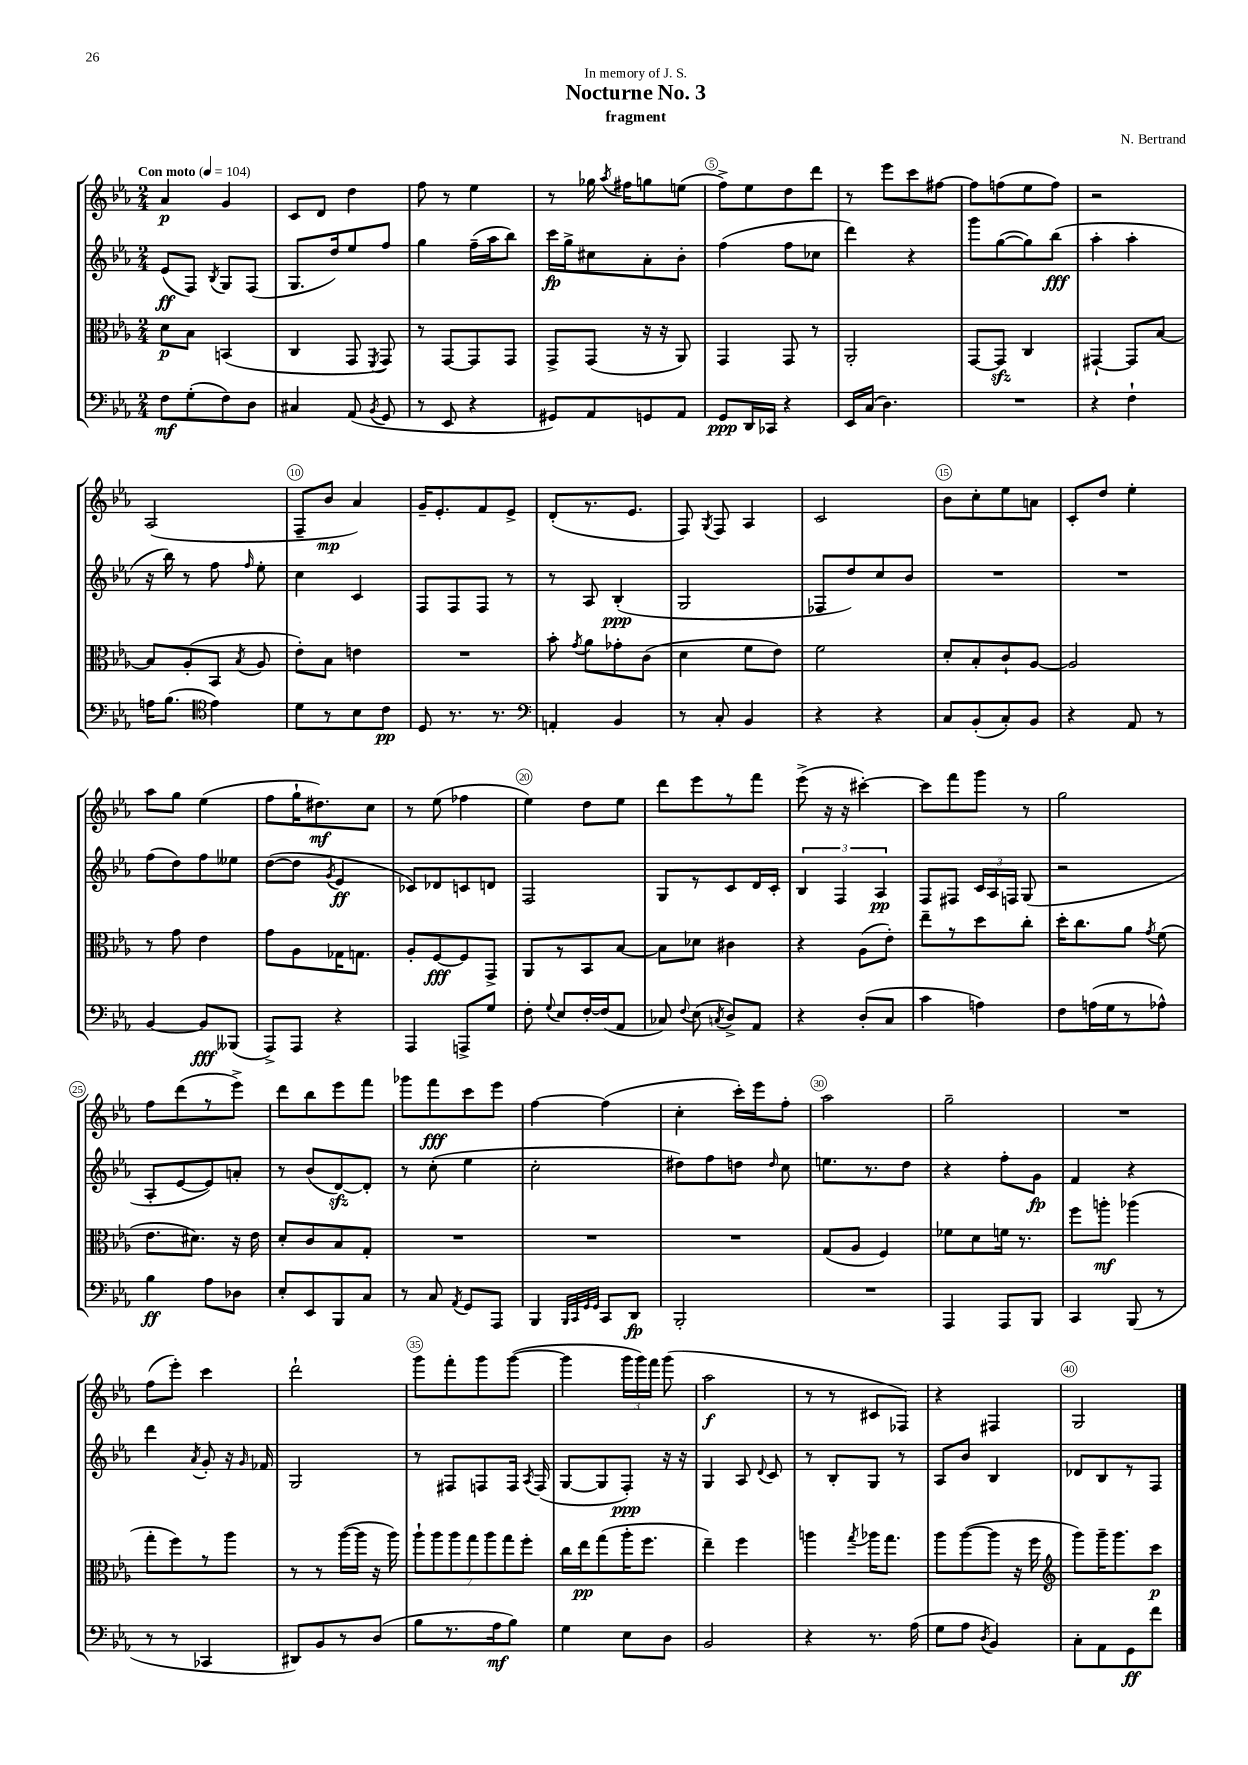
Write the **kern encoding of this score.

**kern	**kern	**kern	**kern
*staff4	*staff3	*staff2	*staff1
*clefF4	*clefC3	*clefG2	*clefG2
*k[b-e-a-]	*k[b-e-a-]	*k[b-e-a-]	*k[b-e-a-]
*M2/4	*M2/4	*M2/4	*M2/4
*MM104	*MM104	*MM104	*MM104
8F	8d	(8e-	4a-
(8G'	8B-	8F)	.
.	.	8qB-	.
8F)	(4BB	8G	4g
8D	.	(8F	.
=	=	=	=
4C#	4C	8.G	8c
.	.	.	8d
.	.	16dd)	.
(8AA-	8GG	8ee-	4dd
8qBB-	8qFF	.	.
8GG	8GG)	8ff	.
=	=	=	=
8r	8r	4gg	8ff
8EE-	[8GG	.	8r
4r	8GG]	(16ff~	4ee-
.	.	16aa-	.
.	8GG	8bb-)	.
=	=	=	=
8GG#)	8GG^	16ccc	8r
.	.	16gg^	.
8AA-	(8GG	8cc#	16gg-
.	.	.	8qaa-
.	.	.	16ff#
8GG	16r	8a-'	8gg
.	16r	.	.
8AA-	8AA-)	8b-'	(8ee
=	=	=	=
8GG	4GG	(4ff	8ff^)
16DD	.	.	8ee-
16CC-	.	.	.
4r	8GG	8ff	8dd
.	8r	8cc-	8ddd
=	=	=	=
16EE-	2AA-'	4ddd)	8r
(16C	.	.	.
4.D)	.	.	8eee-
.	.	4r	8ccc
.	.	.	[8ff#
=	=	=	=
2r	[8GG	8ggg	8ff#]
.	8GG]	([8gg	(8ff
.	4C	8gg])	8ee-
.	.	(8bb-	8ff)
=	=	=	=
4r	[4GG#`	4aa-'	2r
4F`	8GG#]	4aa-'	.
.	[8B-	.	.
=	=	=	=
16A	8B-]	16r	(2A-
(8.B-	.	16bb-)	.
.	(8A-'	8r	.
*clefC4	*	*	*
4e-)	8BB-	8ff	.
.	8qB-	16qqff	.
.	8A-	8ee-'	.
=	=	=	=
8d	8e-')	4cc	8F~
8r	8B-	.	8b-
8B-	4e	4c	4a-)
8c	.	.	.
=	=	=	=
8D	2r	8F	16g~
.	.	.	8.e-'
8.r	.	8F	.
.	.	8F	8f
8.r	.	.	.
.	.	8r	8e-^
=	=	=	=
*clefF4	*	*	*
4AA'	8b-'	8r	(8d'
.	8qg	.	.
.	8a-	8A-	8.r
4BB-	8g-'	(4B-'	.
.	.	.	8.e-
.	(8c	.	.
=	=	=	=
8r	4d	2G	8F)
.	.	.	8qG
8C'	.	.	8F
4BB-	8f	.	4A-
.	8e-)	.	.
=	=	=	=
4r	2f	8F-	2c
.	.	8dd)	.
4r	.	8cc	.
.	.	8b-	.
=	=	=	=
8C	8d'	2r	8b-
(8BB-'	8B-'	.	8cc'
8C')	8c`	.	8ee-
8BB-	[8A-	.	8a
=	=	=	=
4r	2A-]	2r	8c'
.	.	.	8dd
8AA-	.	.	4ee-'
8r	.	.	.
=	=	=	=
[4BB-	8r	(8ff	8aa-
.	8g	8dd)	8gg
8BB-]	4e-	8ff	(4ee-
(8BBB--	.	8ee--	.
=	=	=	=
8AAA-^)	8g	([8dd	8ff
8AAA-	8A-	8dd]	16gg`
.	.	.	8.dd#)
.	.	8qg	.
4r	16G-	4e-	.
.	8.G	.	.
.	.	.	8cc
=	=	=	=
4AAA-	8A-'	8c-)	8r
.	[8F	8d-	(8ee-
8AAA^	8F]	8c	4ff-
8G	8GG^	8d	.
=	=	=	=
8F'	8AA-	2F	4ee-)
8qqG	.	.	.
8E-	8r	.	.
[16F'	8BB-	.	8dd
(16F]	.	.	.
8AA-	[8B-	.	8ee-
=	=	=	=
8C-)	8B-]	8G	8ddd
8qqF	.	.	.
(8E-	8d-	8r	8eee-
8qC	.	.	.
8D^)	4c#	8c	8r
8AA-	.	16d	8fff
.	.	16c'	.
=	=	=	=
4r	4r	6B-	(8eee-^
.	.	.	16r
.	.	6F	.
.	.	.	16r
(8D'	(8A-	.	[4ccc#')
.	.	6A-	.
8C	8e-')	.	.
=	=	=	=
4c	8ee-~	8F	8ccc#]
.	8r	8F#	8fff
4A)	8dd	24c	8ggg
.	.	24A-	.
.	.	24F	.
.	8cc'	(8G	8r
=	=	=	=
8F	16dd'	2r	2gg
.	8.cc	.	.
(16A	.	.	.
16G	.	.	.
8r	8a-	.	.
.	8qg	.	.
8A-^^)	(8f	.	.
=	=	=	=
4B-	8.e-	8A-'	8ff
.	.	[8e-	(8ddd
.	8.d#)	.	.
8A-	.	8e-])	8r
8D-	16r	8a'	8eee-^)
.	16e-	.	.
=	=	=	=
8E-'	8d'	8r	8ddd
8EE-	8c	(8b-	8bb-
8BBB-	8B-	[8d)	8eee-
8C	8G'	8d']	8fff
=	=	=	=
8r	2r	8r	8ggg-
8C	.	(8cc'	8fff
8qAA-	.	.	.
8GG	.	4ee-	8ccc
8AAA-	.	.	8eee-
=	=	=	=
4BBB-	2r	2cc'	[4ff
32qqBBB-	.	.	.
32qqCC	.	.	.
32qqGG	.	.	.
32qqGG	.	.	.
8CC	.	.	(4ff]
8DD	.	.	.
=	=	=	=
2BBB-'	2r	8dd#)	4cc'
.	.	8ff	.
.	.	8dd	16ccc')
.	.	.	16eee-
.	.	16qqdd	.
.	.	8cc	8ff'
=	=	=	=
2r	(8G	8.ee	2aa-
.	8A-	.	.
.	.	8.r	.
.	4F)	.	.
.	.	8dd	.
=	=	=	=
4AAA-	8f-	4r	2gg~
.	8d	.	.
8AAA-	16f	8ff'	.
.	8.r	.	.
8BBB-	.	8g	.
=	=	=	=
4CC	8ff	4f	2r
.	8aa'	.	.
(8BBB-	(4aa-	4r	.
8r	.	.	.
=	=	=	=
8r	8gg'	4ddd	(8ff
8r	8ff)	.	8eee-')
.	.	8qa-	.
4CC-	8r	8g'	4ccc
.	8aa-	16r	.
.	.	16qqg	.
.	.	16f-	.
=	=	=	=
8DD#)	8r	2G	2ddd`
8BB-	8r	.	.
8r	([16aa-	.	.
.	16aa-]	.	.
(8D	16r	.	.
.	16aa-)	.	.
=	=	=	=
8B-	14aa-`	8r	8ggg
.	14aa-	.	.
8.r	.	8F#	8fff'
.	14aa-	.	.
.	14gg	.	.
.	.	8F	8ggg
.	14aa-	.	.
16A-	.	.	.
.	14gg	.	.
8B-)	.	16F	([8ggg
.	14ff'	.	.
.	.	8qA-	.
.	.	(16F	.
=	=	=	=
4G	16cc	[8G	4ggg]
.	16ee-	.	.
.	(8gg	8G]	.
8E-	16aa-'	8F')	24ggg
.	.	.	24ggg)
.	8.ff	.	.
.	.	.	24fff
8D	.	16r	(8ggg
.	.	16r	.
=	=	=	=
2BB-	4ee-~)	4G	2aa-
.	4ff	8A-	.
.	.	8qqd	.
.	.	8c	.
=	=	=	=
4r	4aa	8r	8r
.	.	8B-'	8r
.	8qgg	.	.
8.r	16aa-	8G	8c#
.	8.gg	.	.
.	.	8r	8F-)
(16A-	.	.	.
=	=	=	=
8G	8aa-	8A-	4r
8A-	([8aa-	8b-	.
8qD	.	.	.
4BB-)	8aa-]	4B-	4F#
.	16r	.	.
.	16ff	.	.
=	=	=	=
*	*clefG2	*	*
8C'	8ggg)	8d-	2G
8AA-	16ggg~	8B-	.
.	8.ggg	.	.
8GG	.	8r	.
8f	8ccc	8F	.
==	==	==	==
*-	*-	*-	*-
